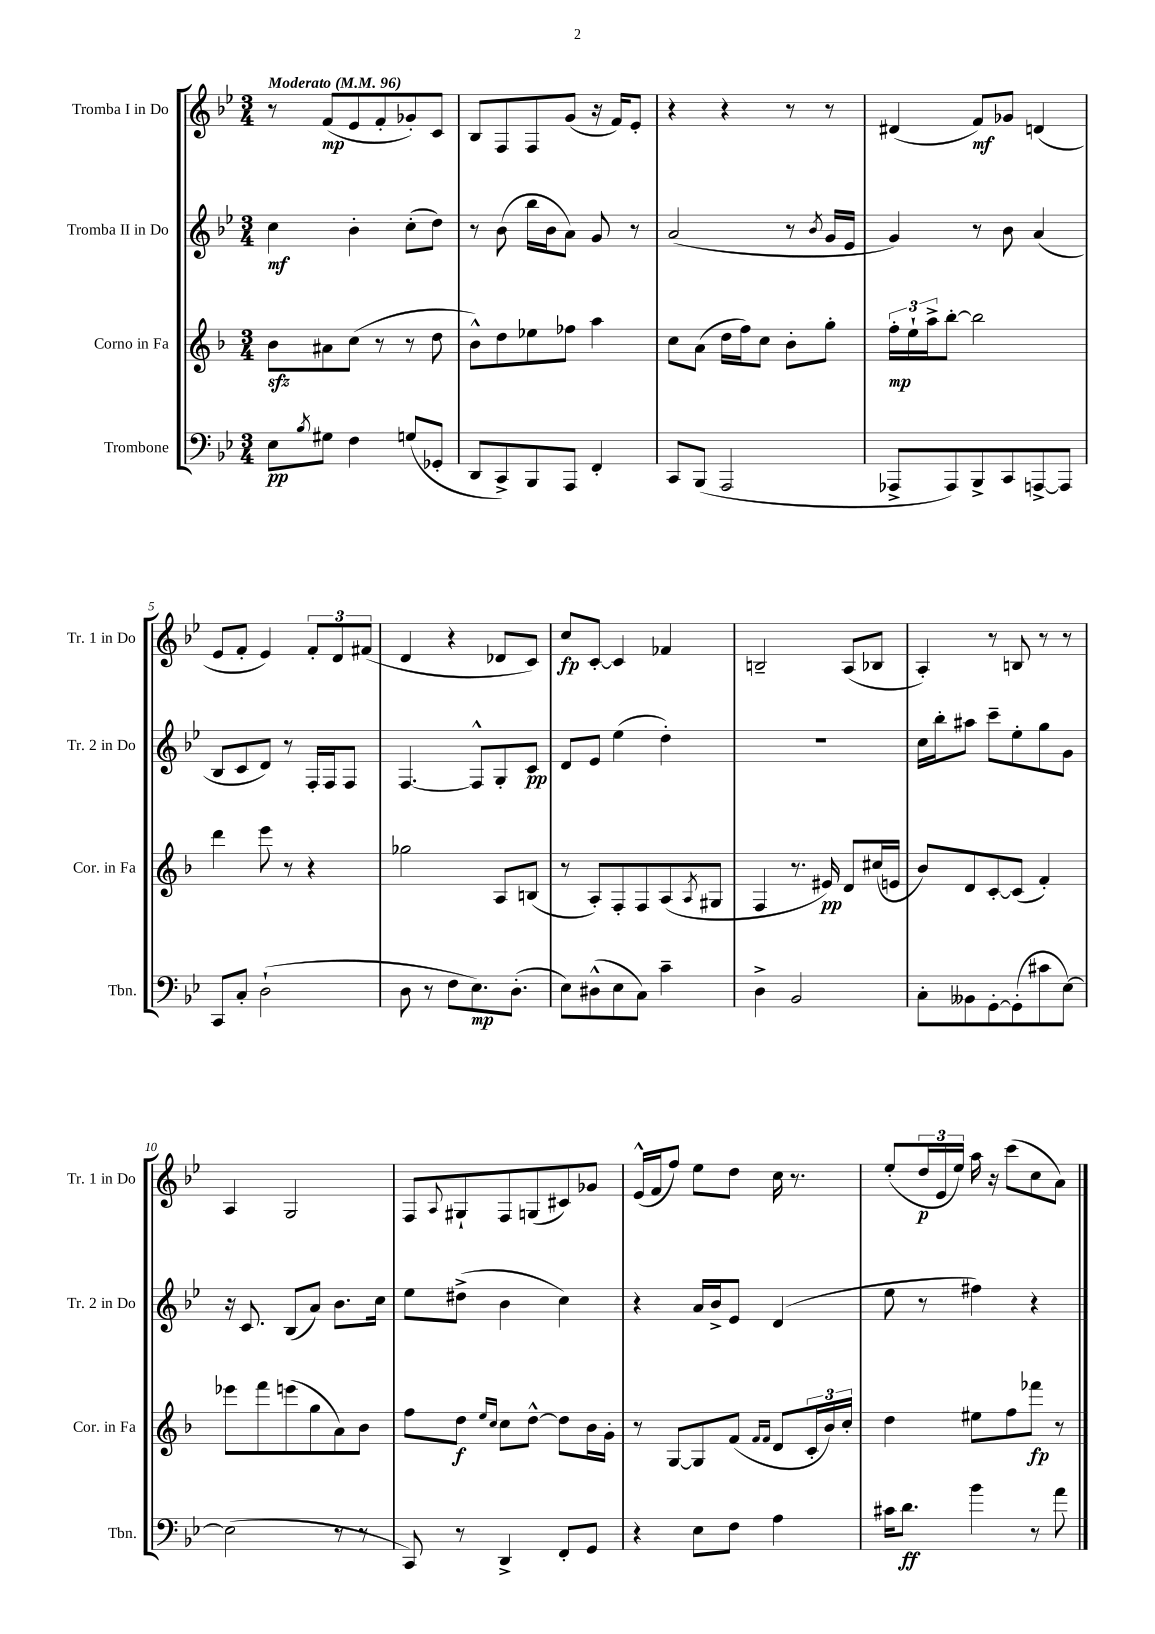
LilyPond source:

<<
\new StaffGroup <<
\new Staff = "s0" \with { instrumentName = "Tromba I in Do" shortInstrumentName = "Tr. 1 in Do" } {
    \clef treble \key bes \major \numericTimeSignature \time 3/4 \tempo "Moderato" 4 = 96
    r8 f'8\mp( ees'8 f'8-. ges'8-.) c'8 |
    bes8 f8 f8 g'8( r16 f'16) ees'8-. |
    r4 r4 r8 r8 |
    dis'4( f'8\mf) ges'8 d'4( |
    ees'8 f'8-. ees'4) \tuplet 3/2 { f'8-. d'8 fis'8( } |
    d'4 r4 des'8 c'8) |
    c''8\fp c'8~-. c'4 fes'4 |
    b2-- a8( bes8 |
    a4-.) r8 b8 r8 r8 |
    a4 g2 |
    f8 \appoggiatura { a8 } gis8-! f8 g8( cis'8) ges'8 |
    ees'16-^( f'16 f''8) ees''8 d''8 c''16 r8. |
    ees''8-.( \tuplet 3/2 { d''16\p ees'16 ees''16) } a''16 r16 c'''8( c''8 a'8) \bar "|." |
}
\new Staff = "s1" \with { instrumentName = "Tromba II in Do" shortInstrumentName = "Tr. 2 in Do" } {
    \clef treble \key bes \major \numericTimeSignature \time 3/4
    c''4\mf bes'4-. c''8-.( d''8) |
    r8 bes'8( bes''16 bes'16 a'8) g'8 r8 |
    a'2( r8 \acciaccatura { bes'8 } g'16 ees'16 |
    g'4) r8 bes'8 a'4( |
    bes8 c'8 d'8) r8 f16-. f16 f8 |
    f4.~ f8-^ g8-. c'8\pp |
    d'8 ees'8 ees''4( d''4-.) |
    R2. |
    c''16 bes''16-. ais''8 c'''8-- ees''8-. g''8 g'8 |
    r16 c'8. bes8( a'8) bes'8. c''16 |
    ees''8 dis''8->( bes'4 c''4) |
    r4 a'16 bes'16-> ees'8 d'4( |
    ees''8 r8 fis''4) r4 \bar "|." |
}
\new Staff = "s2" \with { instrumentName = "Corno in Fa" shortInstrumentName = "Cor. in Fa" } {
    \clef treble \key f \major \numericTimeSignature \time 3/4
    bes'8\sfz ais'8 c''8( r8 r8 d''8 |
    bes'8-^) d''8 ees''8 fes''8 a''4 |
    c''8 a'8( d''16 f''16) c''8 bes'8-. g''8-. |
    \tuplet 3/2 { f''16-.\mp e''16-! a''16-> } bes''8~-. bes''2 |
    d'''4 e'''8 r8 r4 |
    ges''2 a8 b8( |
    r8 a8-.) f8-. f8 a8( \acciaccatura { a8 } gis8 |
    f4 r8. eis'16\pp) d'8 cis''16( e'16 |
    bes'8) d'8 c'8~-. c'8( f'4-.) |
    ees'''8 f'''8 e'''8( g''8 a'8) bes'8 |
    f''8 d''8\f \grace { e''16 c''16 } c''8 d''8~-^ d''8 bes'16 g'16-. |
    r8 g8~ g8 f'8( \grace { f'16 f'16 } d'8 \tuplet 3/2 { c'16-. bes'16) c''16-. } |
    d''4 eis''8 f''8 fes'''8\fp r8 \bar "|." |
}
\new Staff = "s3" \with { instrumentName = "Trombone" shortInstrumentName = "Tbn." } {
    \clef bass \key bes \major \numericTimeSignature \time 3/4
    ees8\pp \acciaccatura { bes8 } gis8 f4 g8( ges,8-. |
    d,8 c,8->) bes,,8 a,,8 f,4-. |
    c,8 bes,,8( a,,2 |
    aes,,8-> aes,,8) bes,,8-> c,8 a,,8~-> a,,8 |
    c,8 c8-. d2-!( |
    d8 r8 f8 ees8.\mp) d8.-.( |
    ees8) dis8-^( ees8 c8) c'4-- |
    d4-> bes,2 |
    c8-. beses,8 g,8~-. g,8-.( cis'8 ees8~) |
    ees2( r8 r8 |
    c,8) r8 d,4-> f,8-. g,8 |
    r4 ees8 f8 a4 |
    cis'16 d'8.\ff bes'4 r8 a'8 \bar "|." |
}
>>
>>
